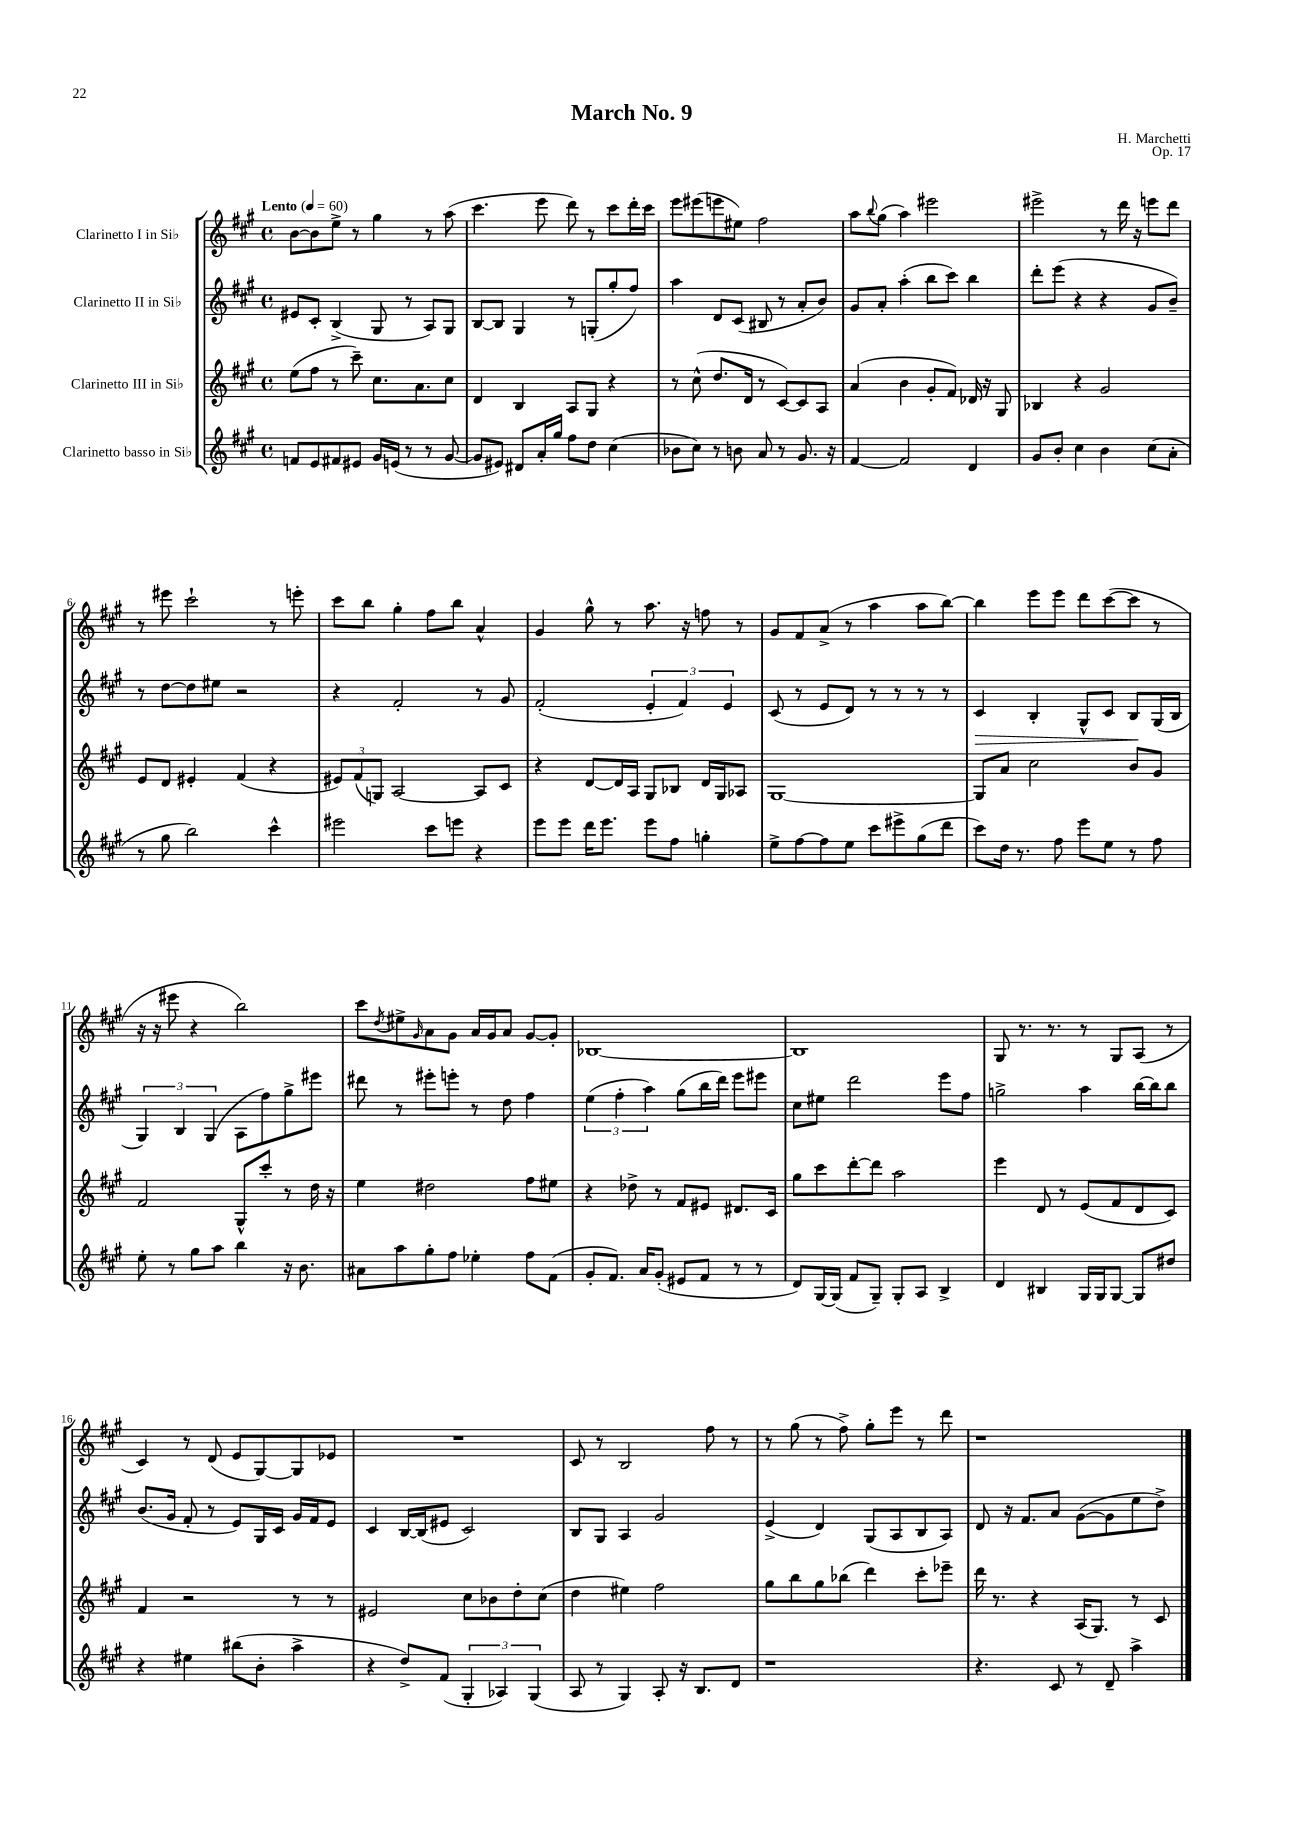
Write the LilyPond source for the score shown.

\header { title = "March No. 9" composer = "H. Marchetti" opus = "Op. 17" }
<<
\new StaffGroup <<
\new Staff = "s0" \with { instrumentName = "Clarinetto I in Sib" } {
    \clef treble \key a \major \defaultTimeSignature \time 4/4 \tempo "Lento" 4 = 60
    b'8~ b'8 e''8-> r8 gis''4 r8 a''8( |
    cis'''4. e'''8 d'''8) r8 cis'''8 d'''16-. cis'''16 |
    e'''8 eis'''8( e'''8 eis''8) fis''2 |
    a''8 \appoggiatura { b''8 } gis''8( a''4) eis'''2 |
    eis'''2-> r8 d'''16 r16 e'''8 d'''8 |
    r8 eis'''8 cis'''2-! r8 e'''8-. |
    cis'''8 b''8 gis''4-. fis''8 b''8 a'4-^ |
    gis'4 gis''8-^ r8 a''8. r16 f''8 r8 |
    gis'8 fis'8 a'8->( r8 a''4 a''8 b''8~) |
    b''4 e'''8 e'''8 d'''8 cis'''8~( cis'''8 r8 |
    r16 r16 eis'''8 r4 b''2) |
    cis'''8 \acciaccatura { d''8 } eis''8-> \grace { gis'16 } a'8 gis'8 a'16 gis'16 a'8 gis'8~ gis'8-. |
    bes1~ |
    bes1 |
    gis8 r8. r8. r8 gis8 a8( r8 |
    cis'4) r8 d'8( e'8 gis8~) gis8 ees'8 |
    R1 |
    cis'8 r8 b2 fis''8 r8 |
    r8 gis''8( r8 fis''8->) gis''8-. e'''8 r8 d'''8 |
    r1 \bar "|." |
}
\new Staff = "s1" \with { instrumentName = "Clarinetto II in Sib" } {
    \clef treble \key a \major \defaultTimeSignature \time 4/4
    eis'8 cis'8-. b4->( gis8 r8 a8) gis8 |
    b8~ b8 gis4 r8 g8-.( gis''8-. fis''8) |
    a''4 d'8 cis'8( bis8 r8 a'8-. b'8) |
    gis'8 a'8-. a''4-.( b''8 cis'''8) b''4 |
    d'''8-. e'''8( r4 r4 gis'8 b'8--) |
    r8 d''8~ d''8 eis''8 r2 |
    r4 fis'2-. r8 gis'8 |
    fis'2-.( \tuplet 3/2 { e'4-. fis'4) e'4 } |
    cis'8( r8 e'8 d'8) r8 r8 r8 r8 |
    cis'4\> b4-. gis8-^ cis'8 b8\! gis16( b16 |
    \tuplet 3/2 { gis4) b4 gis4( } a8 fis''8) gis''8-> eis'''8 |
    dis'''8 r8 eis'''8-. e'''8-. r8 d''8 fis''4 |
    \tuplet 3/2 { e''4( fis''4-. a''4) } gis''8( b''16 d'''16) e'''8 eis'''8 |
    cis''8 eis''8 d'''2 e'''8 fis''8 |
    g''2-> a''4 b''16~ b''16 b''8 |
    b'8.( gis'16 fis'8-. r8 e'8) gis16 cis'16 gis'16 fis'16 e'8 |
    cis'4 b16~ b16( eis'8 cis'2) |
    b8 gis8 a4 gis'2 |
    e'4->( d'4) gis8( a8 b8 a8) |
    d'8 r16 fis'8. a'8 gis'8~( gis'8 e''8 d''8->) \bar "|." |
}
\new Staff = "s2" \with { instrumentName = "Clarinetto III in Sib" } {
    \clef treble \key a \major \defaultTimeSignature \time 4/4
    e''8( fis''8 r8 cis'''8--) cis''8. a'8. cis''8 |
    d'4 b4 a8 gis8 r4 |
    r8 cis''8-^( d''8. d'16 r8 cis'8~) cis'8 a8 |
    a'4( b'4 gis'8-. fis'8) des'16 r16 gis8 |
    bes4 r4 gis'2 |
    e'8 d'8 eis'4-. fis'4( r4 |
    \tuplet 3/2 { eis'8) fis'8( g8) } a2~ a8 cis'8 |
    r4 d'8~ d'16 a16 gis8 bes8 d'16 gis16 aes8 |
    gis1~ |
    gis8 a'8 cis''2 b'8 gis'8 |
    fis'2 gis8-^ cis'''8-. r8 d''16 r16 |
    e''4 dis''2 fis''8 eis''8 |
    r4 des''8-> r8 fis'8 eis'8 dis'8. cis'16 |
    gis''8 cis'''8 d'''8~-. d'''8 a''2 |
    e'''4 d'8 r8 e'8( fis'8 d'8 cis'8) |
    fis'4 r2 r8 r8 |
    eis'2 cis''8 bes'8 d''8-. cis''8( |
    d''4 eis''4) fis''2 |
    gis''8 b''8 gis''8 bes''8( d'''4) cis'''8-. ees'''8-- |
    d'''16 r8. r4 a16( gis8.) r8 cis'8 \bar "|." |
}
\new Staff = "s3" \with { instrumentName = "Clarinetto basso in Sib" } {
    \clef treble \key a \major \defaultTimeSignature \time 4/4
    f'8 e'8 fis'8 eis'8 gis'16 e'16( r8 r8 gis'8~ |
    gis'8 eis'8) dis'8 a'16-. gis''16 fis''8 d''8 cis''4( |
    bes'8 cis''8) r8 b'8 a'8 r8 gis'8. r16 |
    fis'4~ fis'2 d'4 |
    gis'8 b'8-. cis''4 b'4 cis''8( a'8-. |
    r8 gis''8 b''2) cis'''4-^ |
    eis'''2 cis'''8 e'''8 r4 |
    e'''8 e'''8 d'''16 e'''8. e'''8 fis''8 g''4-. |
    e''8-> fis''8~ fis''8 e''8 cis'''8 eis'''8-> gis''8( d'''8 |
    cis'''8) d''16 r8. fis''8 e'''8 e''8 r8 fis''8 |
    e''8-. r8 gis''8 a''8 b''4 r16 b'8. |
    ais'8 a''8 gis''8-. fis''8 ees''4-. fis''8 fis'8( |
    gis'8-. fis'8.) a'16 gis'8-.( eis'8 fis'8 r8 r8 |
    d'8) gis16~ gis16( fis'8 gis8--) gis8-. a8 b4-> |
    d'4 bis4 gis16 gis16 gis8~ gis8 dis''8 |
    r4 eis''4 bis''8( b'8-. a''4-> |
    r4 d''8->) fis'8( \tuplet 3/2 { gis4-. aes4) gis4( } |
    a8 r8 gis4) a8-. r16 b8. d'8 |
    r1 |
    r4. cis'8 r8 d'8-- a''4-> \bar "|." |
}
>>
>>
